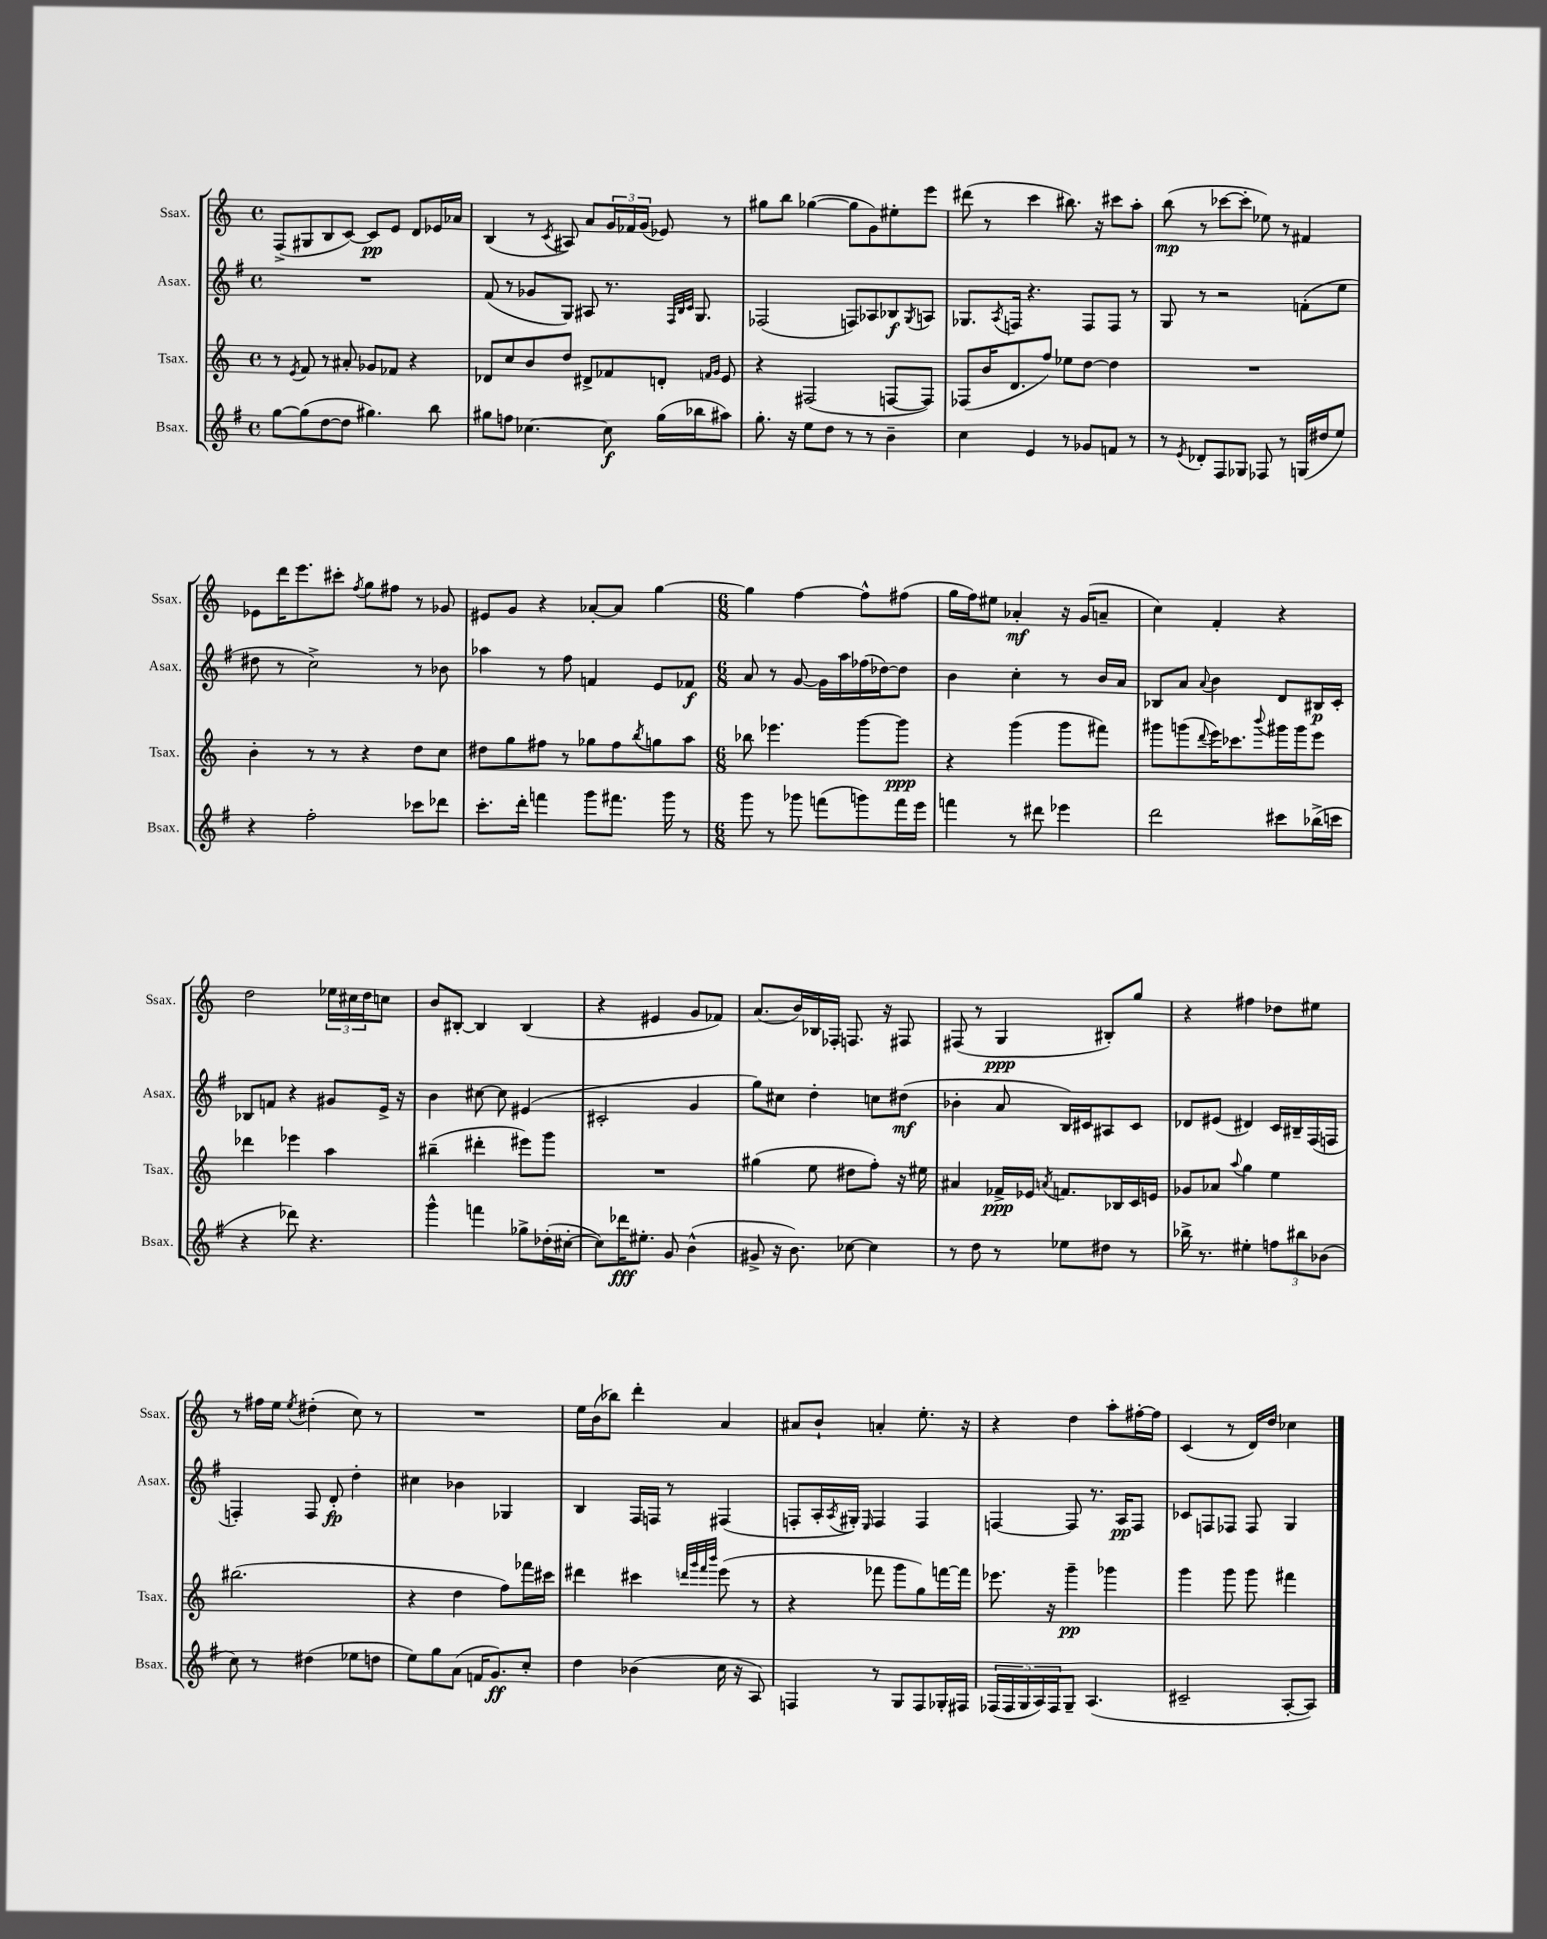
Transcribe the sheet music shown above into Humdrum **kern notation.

**kern	**dynam	**kern	**dynam	**kern	**dynam	**kern	**dynam
*part4	*part4	*part3	*part3	*part2	*part2	*part1	*part1
*staff4	*staff4	*staff3	*staff3	*staff2	*staff2	*staff1	*staff1
*I"Bsax.	*	*I"Tsax.	*	*I"Asax.	*	*I"Ssax.	*
*I'Bsax.	*	*I'Tsax.	*	*I'Asax.	*	*I'Ssax.	*
*clefG2	*	*clefG2	*	*clefG2	*	*clefG2	*
*k[f#]	*	*k[]	*	*k[f#]	*	*k[]	*
*M4/4	*	*M4/4	*	*M4/4	*	*M4/4	*
*met(c)	*	*met(c)	*	*met(c)	*	*met(c)	*
=109	=109	=109	=109	=109	=109	=109	=109
[8gg\L	.	8r	.	1r	.	(8F^/L	.
.	.	8qe/	.	.	.	.	.
(8gg\]	.	8f/	.	.	.	8G#X/	.
[8dd\	.	8r	.	.	.	8B/	.
8dd\J]	.	8a#X'/	.	.	.	[8c/J)	.
4.gg#X\)	.	8g-X/L	.	.	.	8c/L]	pp
.	.	8f-X/J	.	.	.	8e/J	.
.	.	4r	.	.	.	8d/L	.
8bb\	.	.	.	.	.	16e-X/L	.
.	.	.	.	.	.	16a-X/JJ	.
=110	=110	=110	=110	=110	=110	=110	=110
8gg#X\L	.	8d-X/L	.	(8f#/	.	(4B/	.
8ffn\J	.	8cc/	.	8r	.	.	.
[4.cc-X\	.	8b/	.	8g-X/L	.	8r	.
.	.	.	.	.	.	8qc/	.
.	.	8dd/J	.	8G/J)	.	8A#X/)	.
.	.	8d#X^/L	.	8A#X/	.	8a/L	.
8cc-\]	f	8f-X/	.	8.r	.	24g/L	.
.	.	.	.	.	.	24f-X/	.
.	.	.	.	.	.	(24g/JJ	.
(16gg#\LL	.	8dn'/J	.	.	.	8e-X/)	.
.	.	.	.	32qqF#/LLL	.	.	.
.	.	.	.	32qqB/	.	.	.
.	.	.	.	32qqc/JJJ	.	.	.
16bb-X\J	.	.	.	8.G/	.	.	.
.	.	16qqfn/LL	.	.	.	.	.
.	.	16qqg/JJ	.	.	.	.	.
8aa#X\J)	.	8e/	.	.	.	8r	.
=111	=111	=111	=111	=111	=111	=111	=111
8.gg'\	.	4r	.	(2F-X/	.	8gg#X\L	.
.	.	.	.	.	.	8bb\J	.
16r	.	.	.	.	.	.	.
8ee\L	.	(2F#X/	.	.	.	([4gg-X\	.
8dd\J	.	.	.	.	.	.	.
8r	.	.	.	8Fn/L)	.	8gg-\L]	.
8r	.	.	.	8A-X/	.	8g\)	.
4b~\	.	[8Fn/L	.	8B-X/	f	8ee#X'\	.
.	.	.	.	8qG/	.	.	.
.	.	8F/J])	.	8An/J	.	8eee\J	.
=112	=112	=112	=112	=112	=112	=112	=112
4cc\	.	(8F-X/L	.	8.G-X/L	.	(8ddd#X\	.
.	.	16b/K	.	.	.	8r	.
.	.	.	.	8qA/	.	.	.
.	.	8.d/	.	16Fn/Jk	.	.	.
4e/	.	.	.	4.r	.	4ccc\	.
.	.	8ff/J)	.	.	.	.	.
8r	.	8ee-X\L	.	.	.	8.bb#X\)	.
8g-X/L	.	[8dd\J	.	8F/L	.	.	.
.	.	.	.	.	.	16r	.
8fn/J	.	4dd\]	.	8F/J	.	8ccc#X\L	.
8r	.	.	.	8r	.	8aa'\J	.
=113	=113	=113	=113	=113	=113	=113	=113
8r	.	1r	.	8G/	.	(8bb\	mp
8qe/	.	.	.	.	.	.	.
8d-X'/L	.	.	.	8r	.	8r	.
8F#/	.	.	.	2r	.	[8ccc-X\L	.
8G-X/J	.	.	.	.	.	8ccc-'\J]	.
8F-X/	.	.	.	.	.	8ee-X\)	.
8r	.	.	.	.	.	8r	.
(16Gn/LL	.	.	.	(8fn'\L	.	4f#X/	.
16dd#X/J	.	.	.	.	.	.	.
8ee/J)	.	.	.	8ee\J	.	.	.
!!LO:LB:g=z
=114	=114	=114	=114	=114	=114	=114	=114
4r	.	4b'\	.	8dd#X\	.	8e-X\L	.
.	.	.	.	8r	.	16ddd\K	.
.	.	.	.	.	.	8.eee\	.
2ff#'\	.	8r	.	2cc^\)	.	.	.
.	.	8r	.	.	.	8ccc#X'\J	.
.	.	.	.	.	.	8qff/	.
.	.	4r	.	.	.	8gg\L	.
.	.	.	.	.	.	8ff#X\J	.
8ccc-X\L	.	8dd\L	.	8r	.	8r	.
8ddd-X\J	.	8cc\J	.	8b-X\	.	8g-X/	.
=115	=115	=115	=115	=115	=115	=115	=115
8.ccc'\L	.	8dd#X\L	.	4aa-X\	.	8e#X/L	.
.	.	8gg\	.	.	.	8g/J	.
16ddd'\Jk	.	.	.	.	.	.	.
4fffn\	.	8ff#X\J	.	8r	.	4r	.
.	.	8r	.	8ff#\	.	.	.
8ggg\L	.	8gg-X\L	.	4fn/	.	[8a-X'/L	.
8.fff#X\J	.	8ff#\	.	.	.	8a-/J]	.
.	.	8qbb/	.	.	.	.	.
.	.	8ggn\	.	8e/L	.	[4gg\	.
16ggg\	.	.	.	.	.	.	.
8r	.	8aa\J	.	8f-X/J	f	.	.
=116	=116	=116	=116	=116	=116	=116	=116
*M6/8	*	*M6/8	*	*M6/8	*	*M6/8	*
8ggg\	.	8bb-X\	.	8a/	.	4gg\]	.
8r	.	4.eee-X\	.	8r	.	.	.
8ggg-X\	.	.	.	[8g/	.	[4ff\	.
(8fffn\L	.	.	.	16g\LL]	.	.	.
.	.	.	.	16aa\	.	.	.
8gggn\)	.	[8ggg\L	.	(16ff-X\	.	8ff^^\L]	.
.	.	.	.	[16dd-X\J)	.	.	.
16fff\L	.	8ggg\J]	ppp	8dd-\J]	.	(8ff#X\J	.
16eee\JJ	.	.	.	.	.	.	.
=117	=117	=117	=117	=117	=117	=117	=117
4fffn\	.	4r	.	4b\	.	16gg\LL	.
.	.	.	.	.	.	16ff\J)	.
.	.	.	.	.	.	8ee#X\J	.
8r	.	(4ggg\	.	4cc'\	.	4a-X'/	mf
8ddd#X\	.	.	.	.	.	.	.
4eee-X\	.	8ggg\L	.	8r	.	16r	.
.	.	.	.	.	.	(16g/KL	.
.	.	8fff#X\J)	.	16b/LL	.	8an~/J	.
.	.	.	.	16a/JJ	.	.	.
=118	=118	=118	=118	=118	=118	=118	=118
2ddd\	.	8ggg#X\L	.	8B-X/L	.	4cc\)	.
.	.	(8gggn\	.	8a/J	.	.	.
.	.	8qqddd/	.	8qqa/	.	.	.
.	.	16eee\K)	.	4b\	.	4f'/	.
.	.	8.ccc-X\	.	.	.	.	.
.	.	8qqbbb/	.	.	.	.	.
8ccc#X\L	.	16ggg#X\L	.	8d/L	.	4r	.
.	.	16ggg#\J	.	.	.	.	.
(16bb-X^\L	.	8eee\J	.	16B#X/L	p	.	.
16cccn\JJ	.	.	.	16c'/JJ	.	.	.
!!LO:LB:g=z
=119	=119	=119	=119	=119	=119	=119	=119
4r	.	4ddd-X\	.	8B-X/L	.	2dd\	.
.	.	.	.	8fn/J	.	.	.
8ddd-X\)	.	4eee-X\	.	4r	.	.	.
4.r	.	.	.	.	.	.	.
.	.	4aa\	.	8g#X/L	.	24ee-X\LL	.
.	.	.	.	.	.	24cc#X\	.
.	.	.	.	.	.	24dd\J	.
.	.	.	.	16e^/Jk	.	8ccn\J	.
.	.	.	.	16r	.	.	.
=120	=120	=120	=120	=120	=120	=120	=120
4ggg^^\	.	(4bb#X~\	.	4b\	.	8b/L	.
.	.	.	.	.	.	[8B#X'/J	.
4fffn\	.	4ddd#X'\	.	[8cc#X\	.	4B#/]	.
.	.	.	.	8cc#\]	.	.	.
8gg-X^\L	.	8eee#X\L)	.	(4e#X/	.	(4B#/	.
(16dd-X'\L	.	8ggg\J	.	.	.	.	.
[16cc#X'\JJ	.	.	.	.	.	.	.
=121	=121	=121	=121	=121	=121	=121	=121
8cc#\L])	.	2.r	.	2c#X'/	.	4r	.
16ddd-X\K	fff	.	.	.	.	.	.
8.ee#X'\J	.	.	.	.	.	.	.
.	.	.	.	.	.	4e#X/	.
8g/	.	.	.	.	.	.	.
(4b^^\	.	.	.	4g/	.	8g/L	.
.	.	.	.	.	.	8f-X/J)	.
=122	=122	=122	=122	=122	=122	=122	=122
8g#X^/	.	(4gg#X\	.	8gg\L)	.	(8.a/L	.
16r	.	.	.	8cc#X\J	.	.	.
8.b\)	.	.	.	.	.	16b/L)	.
.	.	8ee\	.	4dd'\	.	16B-X/	.
.	.	.	.	.	.	16F-X'/JJ	.
[8cc-X\	.	8dd#X\L	.	.	.	8.Fn/	.
4cc-\]	.	8ff'\J)	.	8ccn\L	.	.	.
.	.	.	.	.	.	16r	.
.	.	16r	.	(8dd#X\J	mf	8F#X/	.
.	.	16ee#X\	.	.	.	.	.
=123	=123	=123	=123	=123	=123	=123	=123
8r	.	4a#X/	.	4b-X'\	.	(8F#X/	.
8dd\	.	.	.	.	.	8r	.
8r	.	16f-X^/LL	ppp	8a/	.	4G/	ppp
.	.	16e-X/JJ	.	.	.	.	.
.	.	8qan/	.	.	.	.	.
8ee-X\L	.	8.fn/L	.	16B/LL)	.	.	.
.	.	.	.	16c#X/J	.	.	.
8dd#X\J	.	.	.	8A#X/	.	8B#X'/L)	.
.	.	16B-X/L	.	.	.	.	.
8r	.	16c/	.	8c#/J	.	8gg/J	.
.	.	16en/JJ	.	.	.	.	.
=124	=124	=124	=124	=124	=124	=124	=124
16bb-X^\	.	8g-X/L	.	8d-X/L	.	4r	.
8.r	.	.	.	.	.	.	.
.	.	8a-X/J	.	(8e#X/J	.	.	.
.	.	8qqaa/	.	.	.	.	.
4ee#X'\	.	4gg\	.	4d#X/)	.	4ff#X\	.
12ffn\L	.	4ee\	.	16c/LL	.	8dd-X\L	.
.	.	.	.	16B#X~/	.	.	.
12bb#X\	.	.	.	.	.	.	.
.	.	.	.	(16F#/	.	8ee#X\J	.
(12b-X\J	.	.	.	.	.	.	.
.	.	.	.	16Fn/JJ	.	.	.
!!LO:LB:g=z
=125	=125	=125	=125	=125	=125	=125	=125
8cc\)	.	(2.bb#X\	.	4Fn'/)	.	8r	.
8r	.	.	.	.	.	16ff#X\LL	.
.	.	.	.	.	.	16ee\JJ	.
.	.	.	.	.	.	8qee/	.
(4dd#X\	.	.	.	8F/	.	(4dd#X'\	.
.	.	.	.	8d'/	fp	.	.
8ee-X\L	.	.	.	4dd'\	.	8cc\)	.
8ddn\J	.	.	.	.	.	8r	.
=126	=126	=126	=126	=126	=126	=126	=126
8ee\L)	.	4r	.	4cc#X\	.	2.r	.
8gg\	.	.	.	.	.	.	.
(8a\J	.	4dd\	.	4b-X\	.	.	.
16fn/KL	.	.	.	.	.	.	.
8.g/)	ff	.	.	.	.	.	.
.	.	8ff\L)	.	4G-X/	.	.	.
8cc'/J	.	16fff-X\L	.	.	.	.	.
.	.	16ccc#X\JJ	.	.	.	.	.
=127	=127	=127	=127	=127	=127	=127	=127
4dd\	.	4ddd#X\	.	4B/	.	16ee\LL	.
.	.	.	.	.	.	(16b\J	.
.	.	.	.	.	.	8bb-X\J)	.
(4b-X\	.	4ccc#X\	.	16F#/LL	.	4ddd'\	.
.	.	.	.	16Fn/JJ	.	.	.
.	.	.	.	8r	.	.	.
.	.	32qqdddn/LLL	.	.	.	.	.
.	.	32qqggg/	.	.	.	.	.
.	.	32qqfff/	.	.	.	.	.
.	.	32qqbbb/JJJ	.	.	.	.	.
16cc\	.	(8eee\	.	(4F#X/	.	4a/	.
16r	.	.	.	.	.	.	.
8A/)	.	8r	.	.	.	.	.
=128	=128	=128	=128	=128	=128	=128	=128
4Fn/	.	4r	.	8Fn'/L	.	8a#X/L	.
.	.	.	.	16A'/L	.	8b`/J	.
.	.	.	.	8qA/	.	.	.
.	.	.	.	16G#X'/JJ)	.	.	.
.	.	.	.	16qqE/	.	.	.
8r	.	8fff-X\	.	4F/	.	4an'/	.
8G/L	.	8ggg\L	.	.	.	.	.
8F/	.	8gg\)	.	4F/	.	8.ee'\	.
16G-X'/L	.	[16fffn\L	.	.	.	.	.
16F#X/JJ	.	16fff\JJ]	.	.	.	16r	.
=129	=129	=129	=129	=129	=129	=129	=129
(20F-X/LL	.	8.eee-X\	.	[4Fn/	.	4r	.
20F-/	.	.	.	.	.	.	.
20G/	.	.	.	.	.	.	.
20A/)	.	.	.	.	.	.	.
.	.	16r	.	.	.	.	.
20F-/J	.	.	.	.	.	.	.
8G~/J	.	4ggg~\	pp	8F/]	.	4dd\	.
(4.A/	.	.	.	8.r	.	.	.
.	.	4ggg-X\	.	.	.	8aa'\L	.
.	.	.	.	16A/KL	pp	.	.
.	.	.	.	8F/J	.	[16ff#X'\L	.
.	.	.	.	.	.	16ff#\JJ]	.
=130	=130	=130	=130	=130	=130	=130	=130
2c#X~/	.	4ggg\	.	8c-X/L	.	(4c/	.
.	.	.	.	8Fn/	.	.	.
.	.	8ggg\	.	8F-X/J	.	8r	.
.	.	8ggg\	.	8F-/	.	16d/LL)	.
.	.	.	.	.	.	16dd/JJ	.
[8A'/L	.	4fff#X\	.	4G/	.	4cc-X\	.
8A/J])	.	.	.	.	.	.	.
==	==	==	==	==	==	==	==
*-	*-	*-	*-	*-	*-	*-	*-
